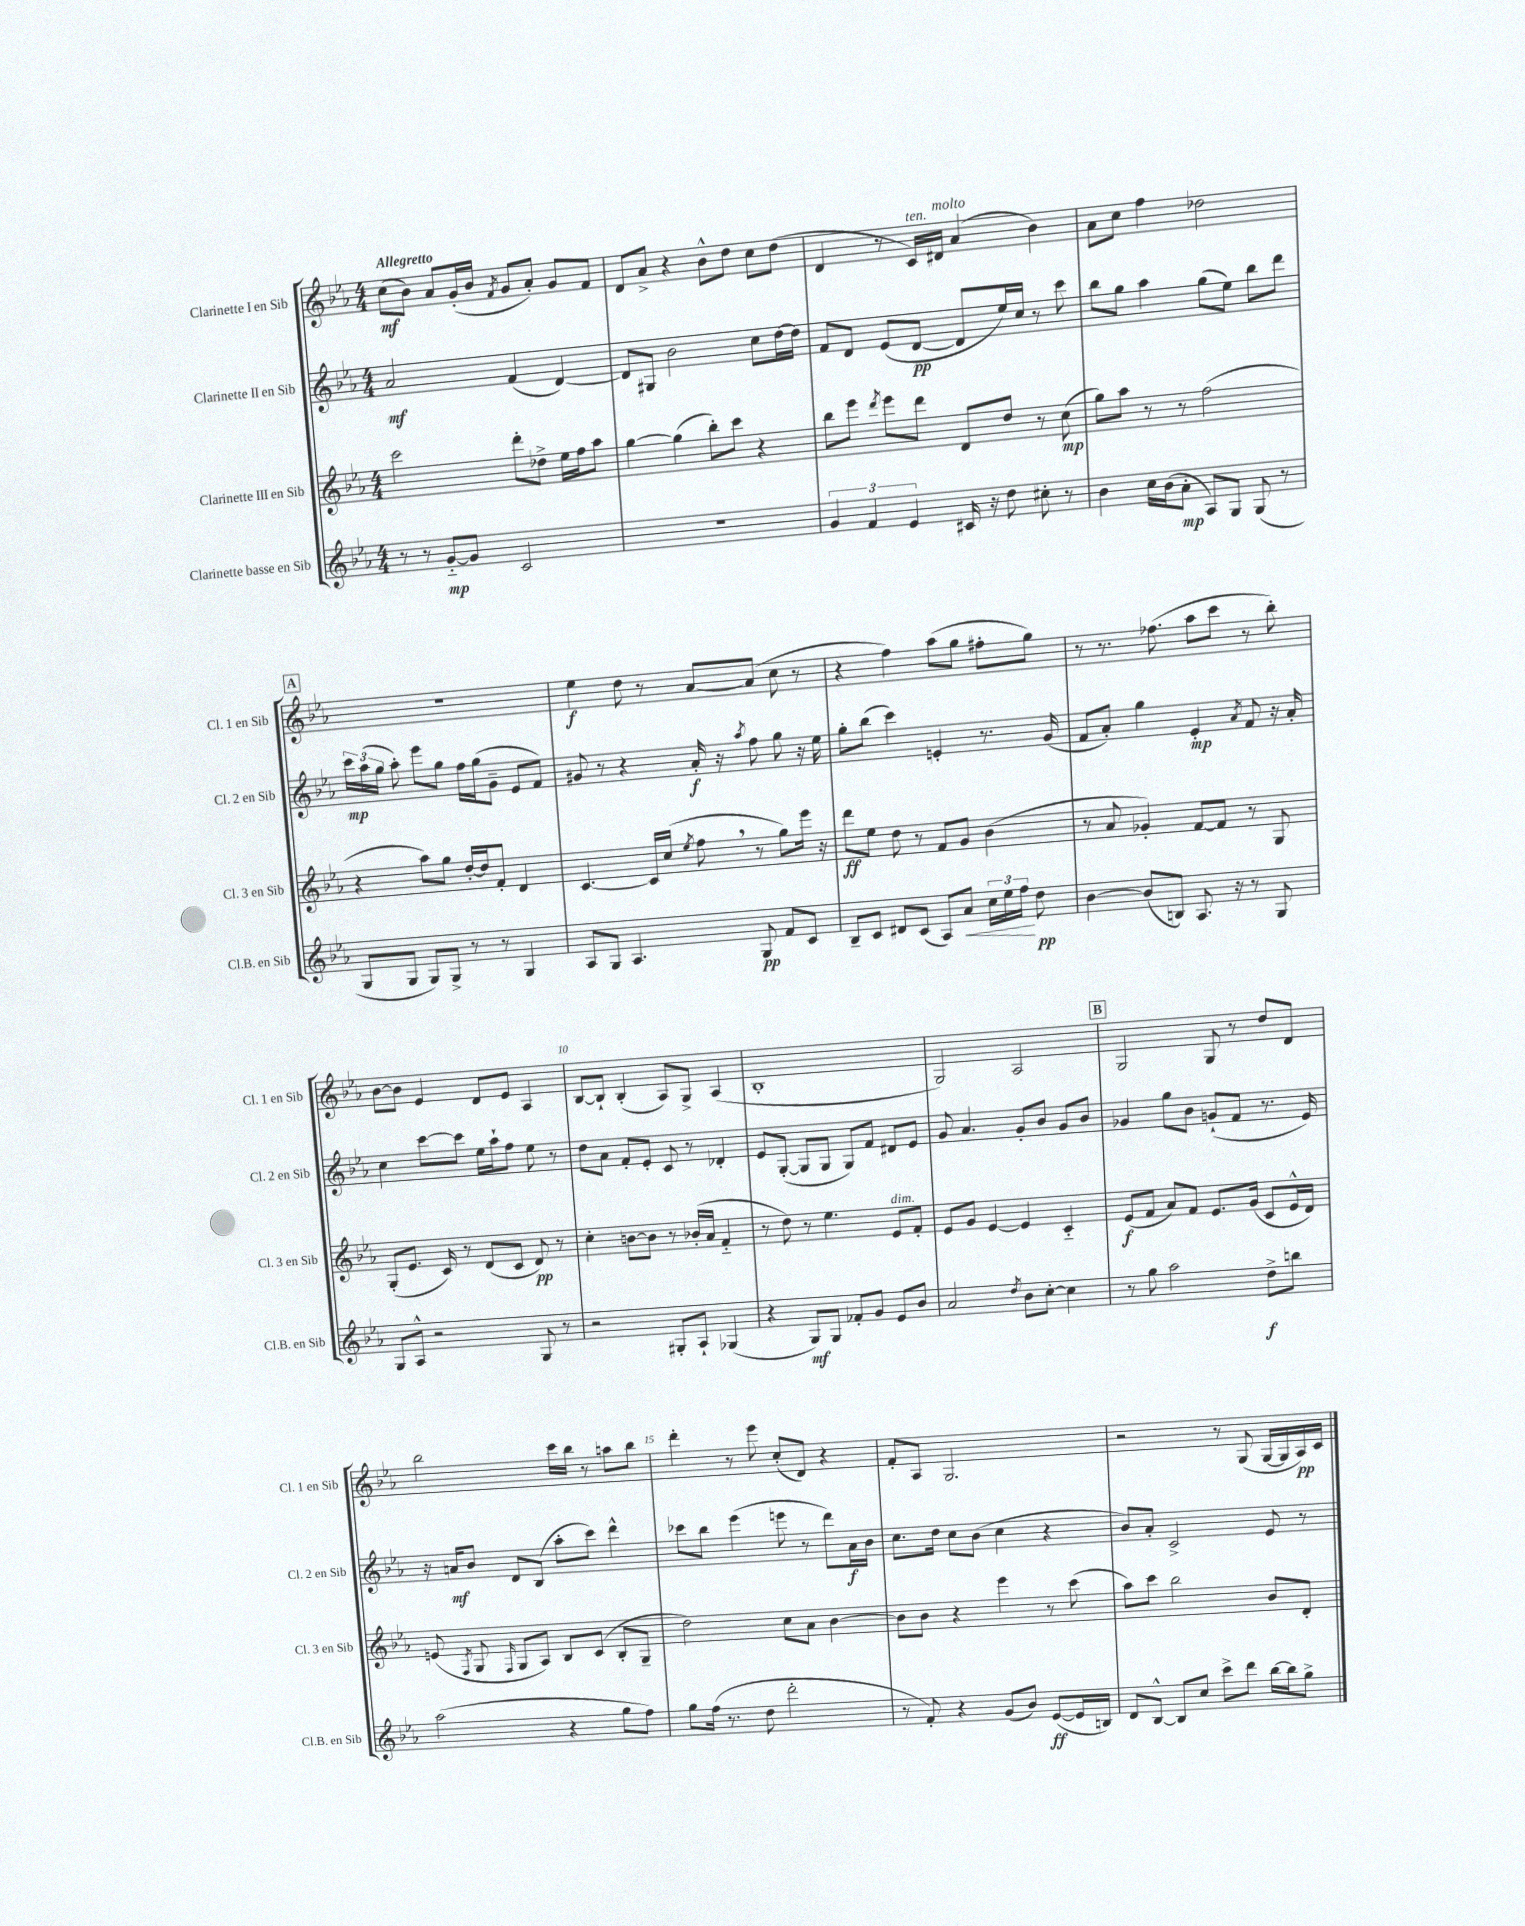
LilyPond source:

<<
\new StaffGroup <<
\new Staff = "s0" \with { instrumentName = "Clarinette I en Sib" shortInstrumentName = "Cl. 1 en Sib" } {
    \clef treble \key ees \major \numericTimeSignature \time 4/4 \tempo "Allegretto"
    \autoBeamOff c''8[\mf( bes'8]) aes'8[ g'16-.( bes'16] \acciaccatura { f'8 } g'8[ aes'8]-.) g'8[ f'8] |
    d'8[ aes'8]-> r4 bes'8[-^ d''8] c''8[ d''8]( |
    d'4 r8 c'16[^\markup { \italic "ten." }) dis'16]^\markup { \italic "molto" } aes'4( bes'4) |
    aes'8[ c''8] f''4 des''2 |
    \mark \markup { \box "A" } R1 |
    ees''4\f d''8 r8 aes'8[~ aes'8]( c''8 r8 |
    r4 f''4) aes''8[( g''8] fis''8[-. g''8]) |
    r8 r8. fes''8.( aes''8[ c'''8] r8 bes''8-.) |
    bes'8[~ bes'8] ees'4 d'8[ ees'8] aes4 |
    bes8[~ bes8]-! bes4-.( aes8[) g8]-> aes4( |
    bes1-. |
    g2) aes2 |
    \mark \markup { \box "B" } g2 g8 r8 d''8[ d'8] |
    bes''2 c'''16[ bes''16] r8 a''8[ bes''8] |
    d'''4-. r8 ees'''8 c''8[-.( d'8]) r4 |
    f'8[-. aes8] g2. |
    r2 r8 g8( g16[~ g16 aes16\pp) c'16] \bar "|." |
}
\new Staff = "s1" \with { instrumentName = "Clarinette II en Sib" shortInstrumentName = "Cl. 2 en Sib" } {
    \clef treble \key ees \major \numericTimeSignature \time 4/4
    \autoBeamOff aes'2\mf f'4( d'4~) |
    d'8[ gis8] bes'2 c''8[ d''16~ d''16] |
    f'8[ d'8] ees'8[( d'8]~\pp d'8[ ees''16) c''16] r8 c'''8 |
    bes''8[ g''8] aes''4 g''8[( ees''8]) bes''8[ d'''8] |
    \mark \markup { \box "A" } \tuplet 3/2 { c'''16[\mp aes''16( g''16] } aes''8-.) ees'''8[ g''8] f''16[ g''16( g'8]-- ees'8[ f'8]) |
    gis'8 r8 r4 aes'16-.\f r16 \acciaccatura { aes''8 } f''8 g''8 r16 ees''16 |
    g''8[-. bes''8]( c'''4) e'4-. r8. g'16( |
    f'8[ aes'8]-.) g''4 ees'4-.\mp \acciaccatura { aes'8 } f'8 r16 aes'16-. |
    c''4 c'''8[~ c'''8] ees''16[ aes''16-! f''8] ees''8 r8 |
    d''8[ aes'8] f'8[-. ees'8]-. c'8 r8 des'4-. |
    ees'8[ g8]~-.( g8[ g8] g8[) f'8] dis'8[ ees'8] |
    g'8 aes'4. g'8[-. bes'8] g'8[ bes'8] |
    \mark \markup { \box "B" } ges'4 g''8[ bes'8] g'8[-!( f'8] r8. ees'16) |
    r16 a'16[\mf bes'8] d'8[ bes8]( aes''8[-. c'''8]) d'''4-^ |
    ces'''8[ bes''8] ees'''4( e'''8 r8 d'''8[) aes'16\f bes'16] |
    c''8.[ d''16] c''8[ bes'8]( c''4 r4 |
    bes'8[) aes'8]-. c'2-> ees'8 r8 \bar "|." |
}
\new Staff = "s2" \with { instrumentName = "Clarinette III en Sib" shortInstrumentName = "Cl. 3 en Sib" } {
    \clef treble \key ees \major \numericTimeSignature \time 4/4
    \autoBeamOff c'''2 d'''8[-. des''8]-> ees''16[ f''16 aes''8] |
    g''4~ g''4( bes''8[-.) c'''8] r4 |
    bes''8[ ees'''8] \acciaccatura { d'''8 } ees'''8[ d'''8] d'8[ d''8] r8 c''8\mp( |
    g''8[) aes''8] r8 r8 f''2( |
    \mark \markup { \box "A" } r4 aes''8[) g''8] d''16[~-. d''16 f'8]-. d'4 |
    c'4.~ c'16[ c''16]( \acciaccatura { ees''8 } f''8 \breathe r8 g''8[) ees'''16] r16 |
    d'''8[\ff ees''8] d''8 r8 f'8[ g'8] bes'4( |
    r8 aes'8 ges'4-.) f'8[~ f'8] r8 g8 |
    g8[-.( ees'8.] c'16) r8 d'8[( c'8] d'8\pp) r8 |
    c''4-. b'8[~ b'8] r8 bes'16[-.( aes'16] f'4-_ |
    r8 d''8) r8 ees''4. ees'8[^\markup { \italic "dim." } f'8]-. |
    ees'8[ g'8] ees'4~ ees'4 c'4-_ |
    \mark \markup { \box "B" } ees'8[\f( f'8] aes'8[) f'8] ees'8.[ g'16]( c'8[ ees'16-^ d'16]) |
    e'8( \acciaccatura { f8 } g8 \grace { f16 } g8[ aes8]) bes8[ c'8]( bes8[-. g8]-- |
    d''2) c''8[ aes'8] bes'4~ |
    bes'8[ bes'8] r4 ees'''4 r8 c'''8( |
    aes''8[) c'''8] bes''2 bes'8[ d'8]-. \bar "|." |
}
\new Staff = "s3" \with { instrumentName = "Clarinette basse en Sib" shortInstrumentName = "Cl.B. en Sib" } {
    \clef treble \key ees \major \numericTimeSignature \time 4/4
    \autoBeamOff r8 r8 g'8[~-_\mp g'8] c'2 |
    R1 |
    \tuplet 3/2 { g'4 f'4 ees'4 } cis'16 r16 d''8 cis''8-. r8 |
    bes'4 c''16[ bes'16( aes'8]-.\mp aes8[) g8] g8( r8 |
    \mark \markup { \box "A" } g8[ g8] g8[) g8]-> r8 r8 g4 |
    aes8[ g8] aes4. g8\pp f'8[ c'8] |
    bes8[-- c'8] dis'8[ c'8]( aes8[) aes'8]\< \tuplet 3/2 { c''16[ ees''16 f''16]\! } d''8\pp |
    bes'4~ bes'8[( b8]) aes8. r16 r8 g8 |
    g8[ aes8]-^ r2 g8 r8 |
    r2 gis8[-. aes8]-! ges4( |
    r4 g8[\mf) g8] fes'8[-. g'8] ees'8[ bes'8] |
    aes'2 \acciaccatura { d''8 } bes'8[ c''8]~-. c''4 |
    \mark \markup { \box "B" } r8 g''8 aes''2 d''8[->\f b''8] |
    aes''2( r4 g''8[ f''8]) |
    g''8[ f''16]( r8. d''8 d'''2-. |
    r8 f'8-.) r4 g'8[( bes'8]) ees'8[~\ff( ees'16 b16]) |
    d'8[ bes8]~-^ bes8[ c''8] c'''8[-> d'''8] bes''16[~ bes''16 g''8]-> \bar "|." |
}
>>
>>
\layout { \context { \Score \override BarNumber.break-visibility = ##(#f #t #t) barNumberVisibility = #(every-nth-bar-number-visible 5) } }
